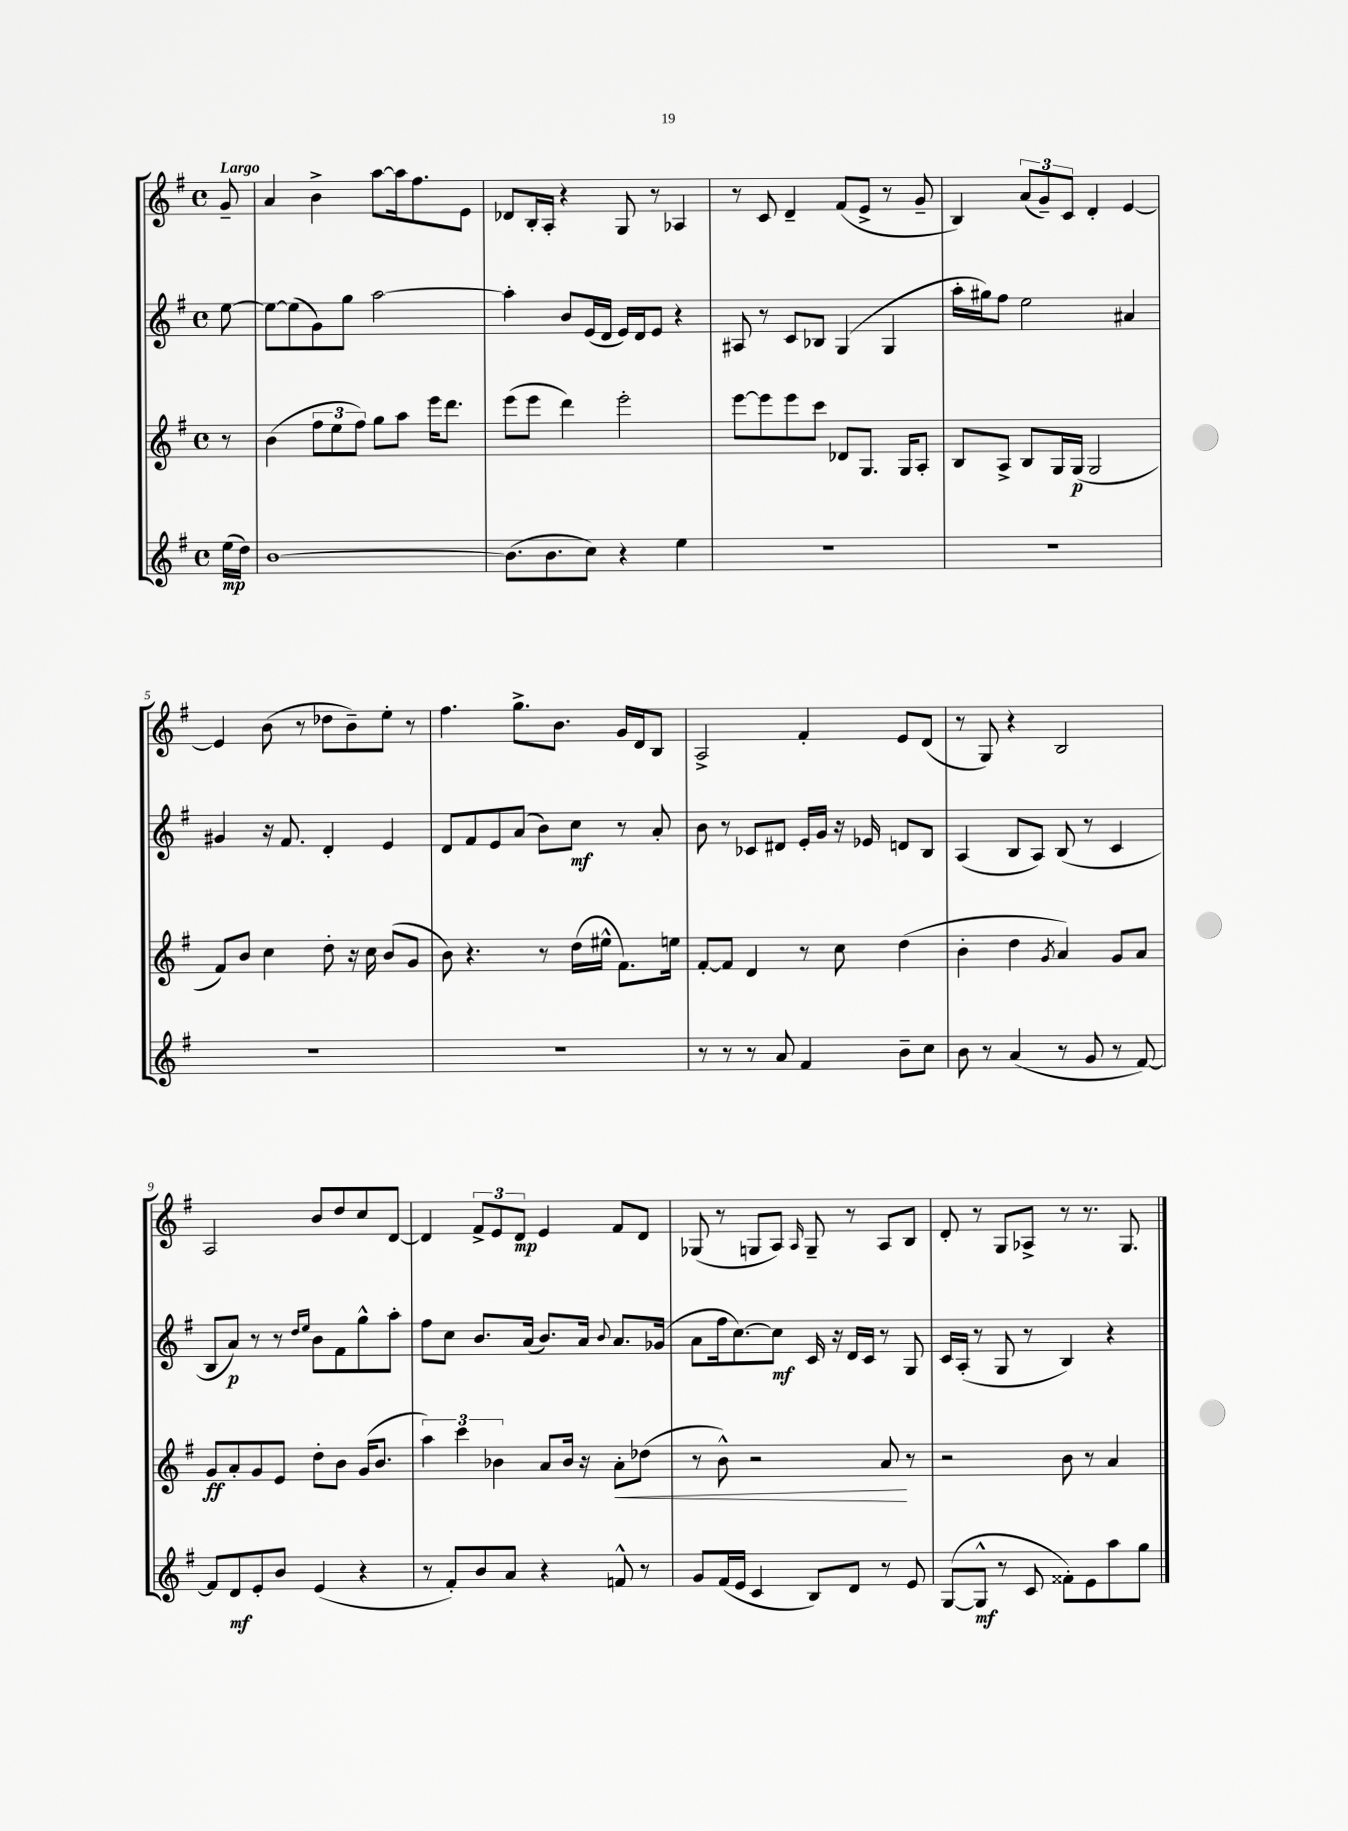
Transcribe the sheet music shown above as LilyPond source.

<<
\new StaffGroup <<
\new Staff = "s0" {
    \clef treble \key g \major \defaultTimeSignature \time 4/4 \partial 8 \tempo "Largo"
    g'8-- |
    a'4 b'4-> a''8~ a''16 fis''8. e'8 |
    des'8 b16-. a16-. r4 g8 r8 aes4 |
    r8 c'8 d'4-- fis'8( e'8-> r8 g'8-- |
    b4) \tuplet 3/2 { a'8( g'8--) c'8 } d'4-. e'4~ |
    e'4 b'8( r8 des''8 b'8--) e''8-. r8 |
    fis''4. g''8.-> b'8. g'16 d'16 b8 |
    a2-> fis'4-. e'8 d'8( |
    r8 g8) r4 b2 |
    a2 b'8 d''8 c''8 d'8~ |
    d'4 \tuplet 3/2 { fis'8-> e'8 d'8\mp } e'4 fis'8 d'8 |
    ges8( r8 g8 a8) \grace { a16 } g8-- r8 a8 b8 |
    d'8-. r8 g8 aes8-> r8 r8. g8. \bar "|." |
}
\new Staff = "s1" {
    \clef treble \key g \major \defaultTimeSignature \time 4/4 \partial 8
    e''8~ |
    e''8~ e''8( g'8) g''8 a''2~ |
    a''4-. b'8 e'16( d'16 e'16) d'16 e'8 r4 |
    ais8 r8 c'8 bes8 g4( g4 |
    a''16-. gis''16) fis''8 e''2 ais'4 |
    gis'4 r16 fis'8. d'4-. e'4 |
    d'8 fis'8 e'8 a'8( b'8) c''8\mf r8 a'8-. |
    b'8 r8 ces'8 dis'8 e'16-. g'16 r16 ees'16 d'8 b8 |
    a4( b8 a8) b8( r8 c'4 |
    b8 a'8\p) r8 r8 \grace { d''16 e''16 } b'8 fis'8 g''8-^ a''8-. |
    fis''8 c''8 b'8. a'16( b'8.) a'16 \appoggiatura { b'8 } a'8. ges'16( |
    a'8 fis''16 c''8.~) c''8\mf c'16 r16 d'16 c'16 r8 g8 |
    c'16 a16-.( r8 g8 r8 b4) r4 \bar "|." |
}
\new Staff = "s2" {
    \clef treble \key g \major \defaultTimeSignature \time 4/4 \partial 8
    r8 |
    b'4( \tuplet 3/2 { fis''8 e''8 fis''8) } g''8 a''8 e'''16 d'''8. |
    e'''8( e'''8 d'''4) e'''2-. |
    e'''8~ e'''8 e'''8 c'''8 des'8 g8. g16 a8-. |
    b8 a8-> b8 g16 g16\p( g2 |
    fis'8) b'8 c''4 d''8-. r16 c''16 b'8( g'8 |
    b'8) r4. r8 d''16( eis''16-^ fis'8.) e''16 |
    fis'8~-. fis'8 d'4 r8 c''8 d''4( |
    b'4-. d''4 \acciaccatura { g'8 } a'4) g'8 a'8 |
    g'8\ff a'8-. g'8 e'8 d''8-. b'8 g'16( b'8. |
    \tuplet 3/2 { a''4) c'''4 bes'4 } a'8 bes'16 r16 a'8-.\< des''8( |
    r8 b'8-^) r2 a'8\! r8 |
    r2 b'8 r8 a'4 \bar "|." |
}
\new Staff = "s3" {
    \clef treble \key g \major \defaultTimeSignature \time 4/4 \partial 8
    e''16\mp( d''16) |
    b'1~ |
    b'8.( b'8. c''8) r4 e''4 |
    R1 |
    R1 |
    R1 |
    R1 |
    r8 r8 r8 a'8 fis'4 b'8-- c''8 |
    b'8 r8 a'4( r8 g'8 r8 fis'8~) |
    fis'8 d'8\mf e'8-. b'8 e'4( r4 |
    r8 fis'8-.) b'8 a'8 r4 f'8-^ r8 |
    g'8 fis'16( e'16 c'4 b8) d'8 r8 e'8 |
    g8~( g8-^\mf r8 c'8 fisis'8-.) e'8 a''8 g''8 \bar "|." |
}
>>
>>
